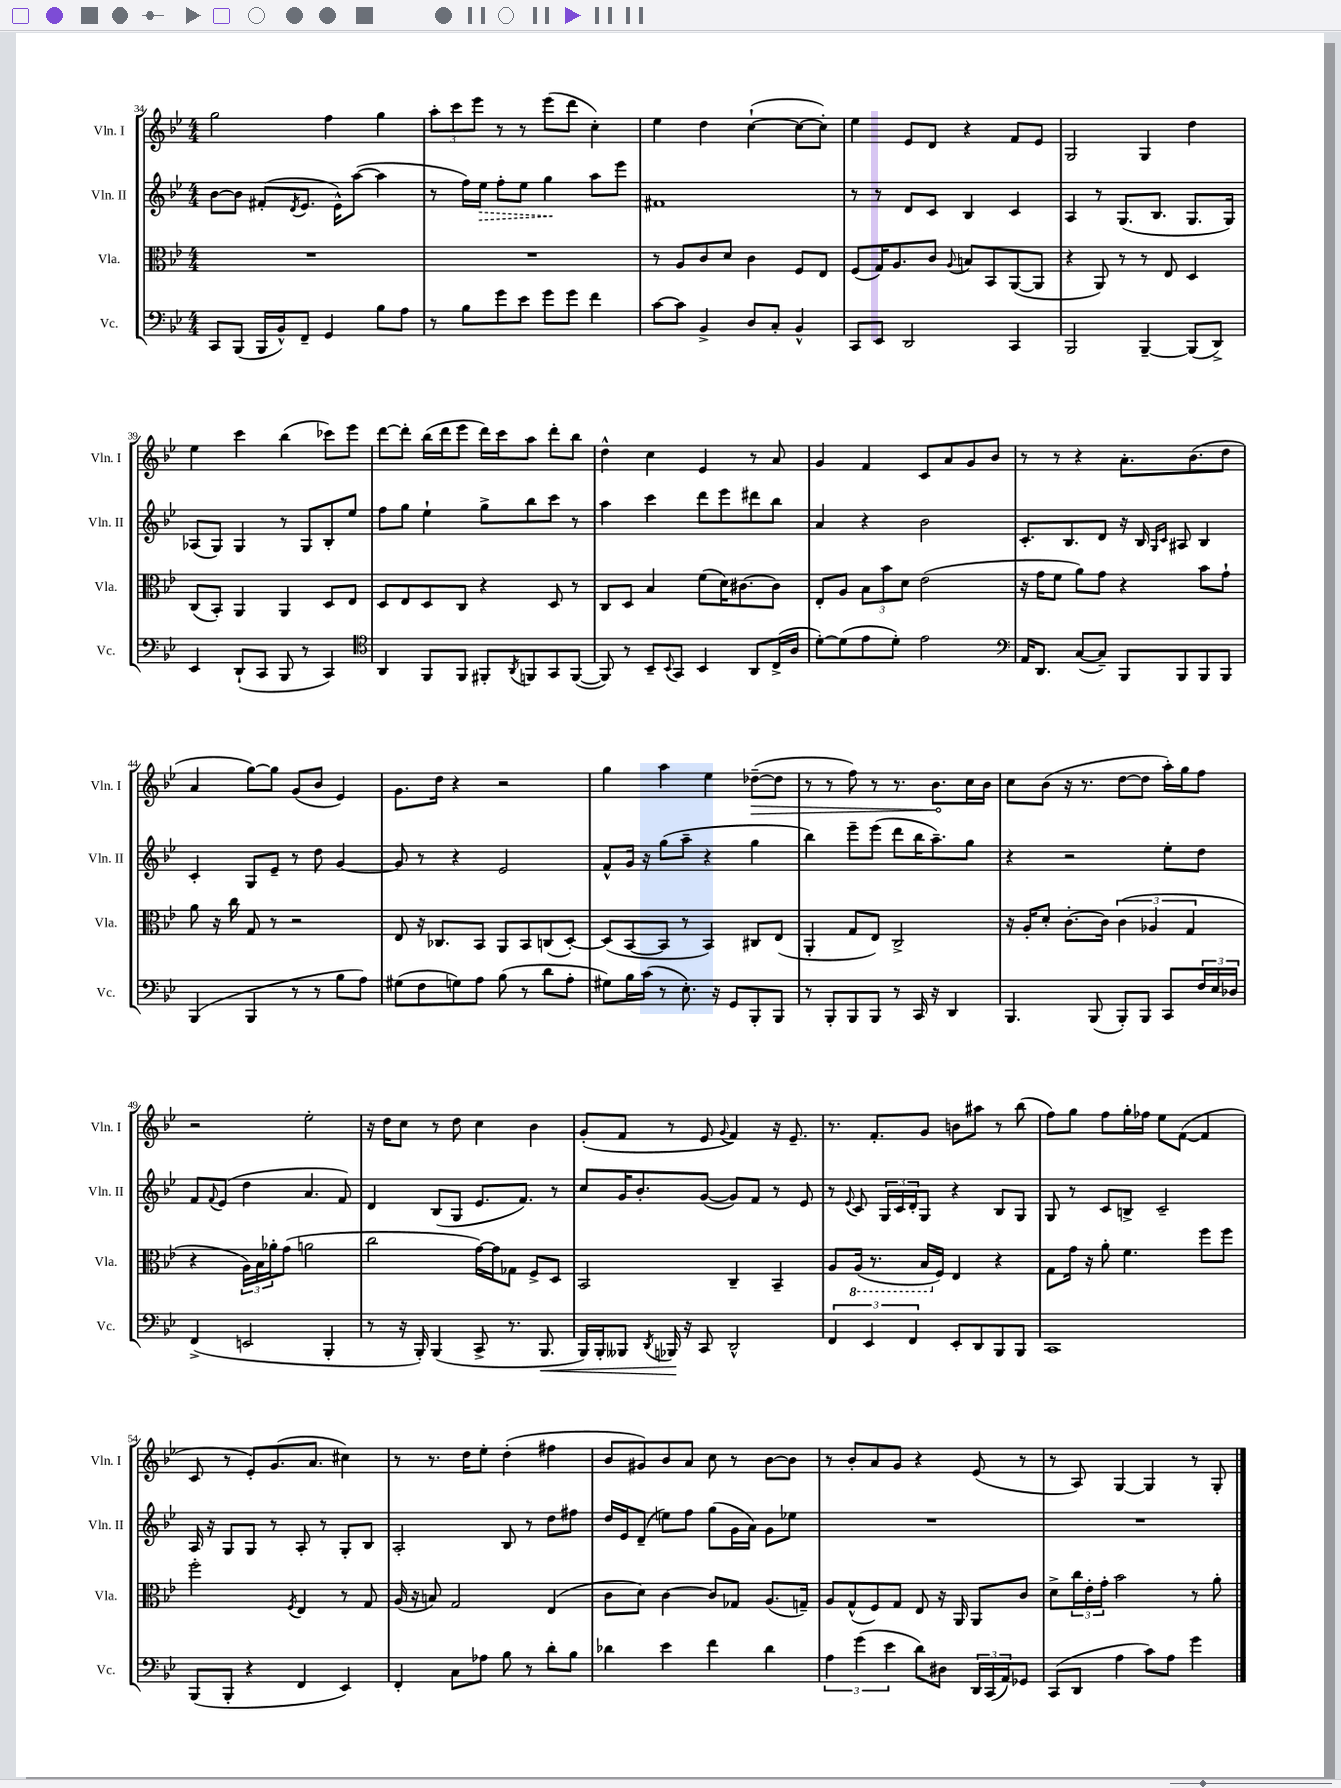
<<
\new StaffGroup <<
\new Staff = "s0" \with { instrumentName = "Vln. I" shortInstrumentName = "Vln. I" } {
    \clef treble \key bes \major \numericTimeSignature \time 4/4
    g''2 f''4 g''4 |
    \tuplet 3/2 { a''8-. c'''8 ees'''8 } r8 r8 ees'''8( d'''8 c''4-.) |
    ees''4 d''4 c''4~-!( c''8~ c''8-.) |
    ees''4 ees'8 d'8 r4 f'8 ees'8 |
    g2 g4 d''4 |
    ees''4 c'''4 bes''4( ces'''8) ees'''8 |
    d'''8~ d'''8-. bes''16( d'''16 ees'''8 d'''16) c'''16 a''8 d'''8-. bes''8 |
    d''4-^ c''4 ees'4 r8 a'8 |
    g'4 f'4 c'8 a'8 g'8 bes'8 |
    r8 r8 r4 a'8.-. bes'8.( d''8 |
    a'4 g''8~) g''8 g'8( bes'8 ees'4) |
    g'8. d''16 r4 r2 |
    g''4 a''4 ees''4 \once \override Hairpin.circled-tip = ##t des''8~--\>( des''8 |
    r8 r8 f''8) r8 r8. bes'8.\! c''16 bes'16 |
    c''8 bes'8( r16 r8. d''8~ d''8 a''16-.) g''16 f''8 |
    r2 ees''2-. |
    r16 d''16 c''8 r8 d''8 c''4 bes'4 |
    g'8-.( f'8 r8 ees'8 \appoggiatura { g'8 } f'4) r16 ees'8.-- |
    r8. f'8.-. g'8 b'8 ais''8 r8 bes''8( |
    f''8) g''8 f''8 g''16-. fes''16 ees''8 f'8~( f'4 |
    c'8 r8 ees'8-.) g'8.( a'8. cis''4) |
    r8 r8. d''16 ees''8-. d''4-.( fis''4 |
    bes'8 gis'8) bes'8 a'8 c''8 r8 bes'8~ bes'8 |
    r8 bes'8-. a'8 g'8 r4 ees'8( r8 |
    r8 a8) g4~ g4 r8 g8-. \bar "|." |
}
\new Staff = "s1" \with { instrumentName = "Vln. II" shortInstrumentName = "Vln. II" } {
    \clef treble \key bes \major \numericTimeSignature \time 4/4
    bes'8~ bes'8 fis'8-.( \acciaccatura { d'8 } ees'8. ees'16-^) a''8~( a''4 |
    r8 f''16) \once \override Hairpin.style = #'dashed-line ees''16\> f''8-. ees''8 g''4\! a''8 ees'''8 |
    fis'1 |
    r8 r8 d'8 c'8 bes4 c'4 |
    a4 r8 g8.( bes8. g8. g16) |
    aes8( g8) g4 r8 g8 bes8-. ees''8 |
    f''8 g''8 ees''4-! g''8-> bes''8 c'''8 r8 |
    a''4 c'''4 d'''8 ees'''8 dis'''8 bes''8 |
    a'4 r4 bes'2 |
    c'8.-. bes8. d'8 r16 bes16 \grace { g16 c'16 } ais8 bes4 |
    c'4-. g8 ees'8-- r8 d''8 g'4~ |
    g'8 r8 r4 ees'2 |
    f'8-^ g'16 r16 g''8( a''8-- r4 g''4 |
    bes''4) ees'''8-- ees'''8( d'''8 bes''16 a''8.--) g''8 |
    r4 r2 ees''8-. d''8 |
    f'8 \appoggiatura { f'8 } ees'8( d''4 a'4. f'8) |
    d'4 bes8( g8 ees'8. f'8.) r8 |
    c''8 g'16 bes'8.-. g'8~( g'8) f'8 r8 ees'8 |
    r8 \appoggiatura { ees'8 } c'8 \tuplet 3/2 { g16 c'16 d'16-. } g8 r4 bes8 g8 |
    g8 r8 c'8 b8-> c'2-- |
    a16 r16 g8 g8 r8 a8-. r8 g8-. bes8 |
    a2-. bes8 r8 d''8 fis''8 |
    d''16 ees'16 d'8--( e''8) f''8 g''8( g'16 a'16) g'8 ees''8 |
    R1 |
    R1 \bar "|." |
}
\new Staff = "s2" \with { instrumentName = "Vla." shortInstrumentName = "Vla." } {
    \clef alto \key bes \major \numericTimeSignature \time 4/4
    R1 |
    R1 |
    r8 a8 c'8 d'8 c'4 f8 ees8 |
    f8( g16) a8. c'8 \appoggiatura { a8 } b8 bes,8 a,8~( a,8 |
    r4 a,8) r8 r8 ees8 d4 |
    c8( bes,8-.) a,4 a,4 d8 ees8 |
    d8 ees8 d8 c8 r4 d8 r8 |
    c8 d8 bes4 f'8( d'16) cis'8.~ cis'8 |
    ees8-. a8 \tuplet 3/2 { bes8 bes'8 d'8 } ees'2( |
    r16 g'16 f'8 a'8) g'8 r4 bes'8 g'8-! |
    a'8 r16 c''16 g8 r8 r2 |
    ees8 r16 ces8. bes,8 a,8 bes,8 c8( d8~-.) |
    d8( bes,8~ bes,8 r8 bes,4) cis8 ees8( |
    a,4-. g8 ees8) c2-> |
    r16 a16-. d'8-. c'8.~-. c'16 \tuplet 3/2 { c'4( aes4 g4 } |
    r4 \tuplet 3/2 { a16) bes16 aes'16-. } g'8( a'2 |
    c''2 g'16~) g'16 ges8 f8-> d8 |
    bes,2 c4-- bes,4-- |
    a8 \ottava #-1 a,16( r8. bes,16 \ottava #0 f16) ees4 r4 |
    g8 g'16 r16 a'8-. f'4. f''8 f''8 |
    f''2-. \acciaccatura { f8 } ees4 r8 g8 |
    a16( r16 b8) g2 ees4( |
    c'8 d'8) c'4~ c'8 ges8 a8.( g16--) |
    a8 g8-^( f8) g8 ees8 r16 a,16 a,8 c'8 |
    d'8-> \tuplet 3/2 { c''16 ees'16-. g'16-. } bes'2 r8 a'8-. \bar "|." |
}
\new Staff = "s3" \with { instrumentName = "Vc." shortInstrumentName = "Vc." } {
    \clef bass \key bes \major \numericTimeSignature \time 4/4
    c,8 bes,,8( bes,,16 bes,16-^) f,8-- g,4 bes8 a8 |
    r8 bes8 g'8 ees'8 g'8 g'8 f'4 |
    c'8~ c'8 bes,4-> d8 c8-. bes,4-^ |
    c,8 ees,8 d,2 c,4 |
    bes,,2 bes,,4~-- bes,,8( d,8->) |
    ees,4 d,8-!( c,8 bes,,8 r8 c,4) |
    \clef tenor a,4 f,8 f,8 fis,8-. \acciaccatura { a,8 } f,8 g,8 f,8~( |
    f,8) r8 bes,8-- \appoggiatura { bes,8 } g,8 bes,4 a,8 c16->( a16 |
    d'8~-.) d'8( ees'8 d'8-.) ees'2 |
    \clef bass a,16 d,8. c8~( c8--) bes,,8 bes,,8 bes,,8 bes,,8 |
    bes,,4( bes,,4 r8 r8 bes8 a8) |
    gis8( f8 g8) a8 bes8( r8 d'8 a8-. |
    gis8) bes16 c'16( r8 ees8.-.) r16 g,8 bes,,8-. bes,,8 |
    r8 bes,,8-. bes,,8 bes,,8 r8 c,16 r16 d,4 |
    bes,,4. bes,,8( bes,,8-.) bes,,8 c,8 \tuplet 3/2 { f16 ees16 des16 } |
    f,4->( e,2 bes,,4-. |
    r8 r16 bes,,16-.) bes,,4( c,8-> r8. bes,,8.\< |
    bes,,16) bes,,16-. beses,,8 \acciaccatura { d,8 } bes,,16\! r16 c,8 d,2-^ |
    \tuplet 3/2 { f,4 ees,4 f,4 } ees,8-. d,8 bes,,8 bes,,8 |
    c,1 |
    bes,,8( bes,,8-. r4 f,4 ees,4) |
    f,4-. c8 aes8 bes8 r8 d'8-. bes8 |
    des'4 ees'4 f'4 des'4 |
    \tuplet 3/2 { a4 g'4( ees'4 } d'8) dis8 \tuplet 3/2 { d,16 c,16( a,16) } ges,8 |
    c,8( d,8 a4 c'8) a8 g'4 \bar "|." |
}
>>
>>
\layout { \context { \Score currentBarNumber = #34 } }
